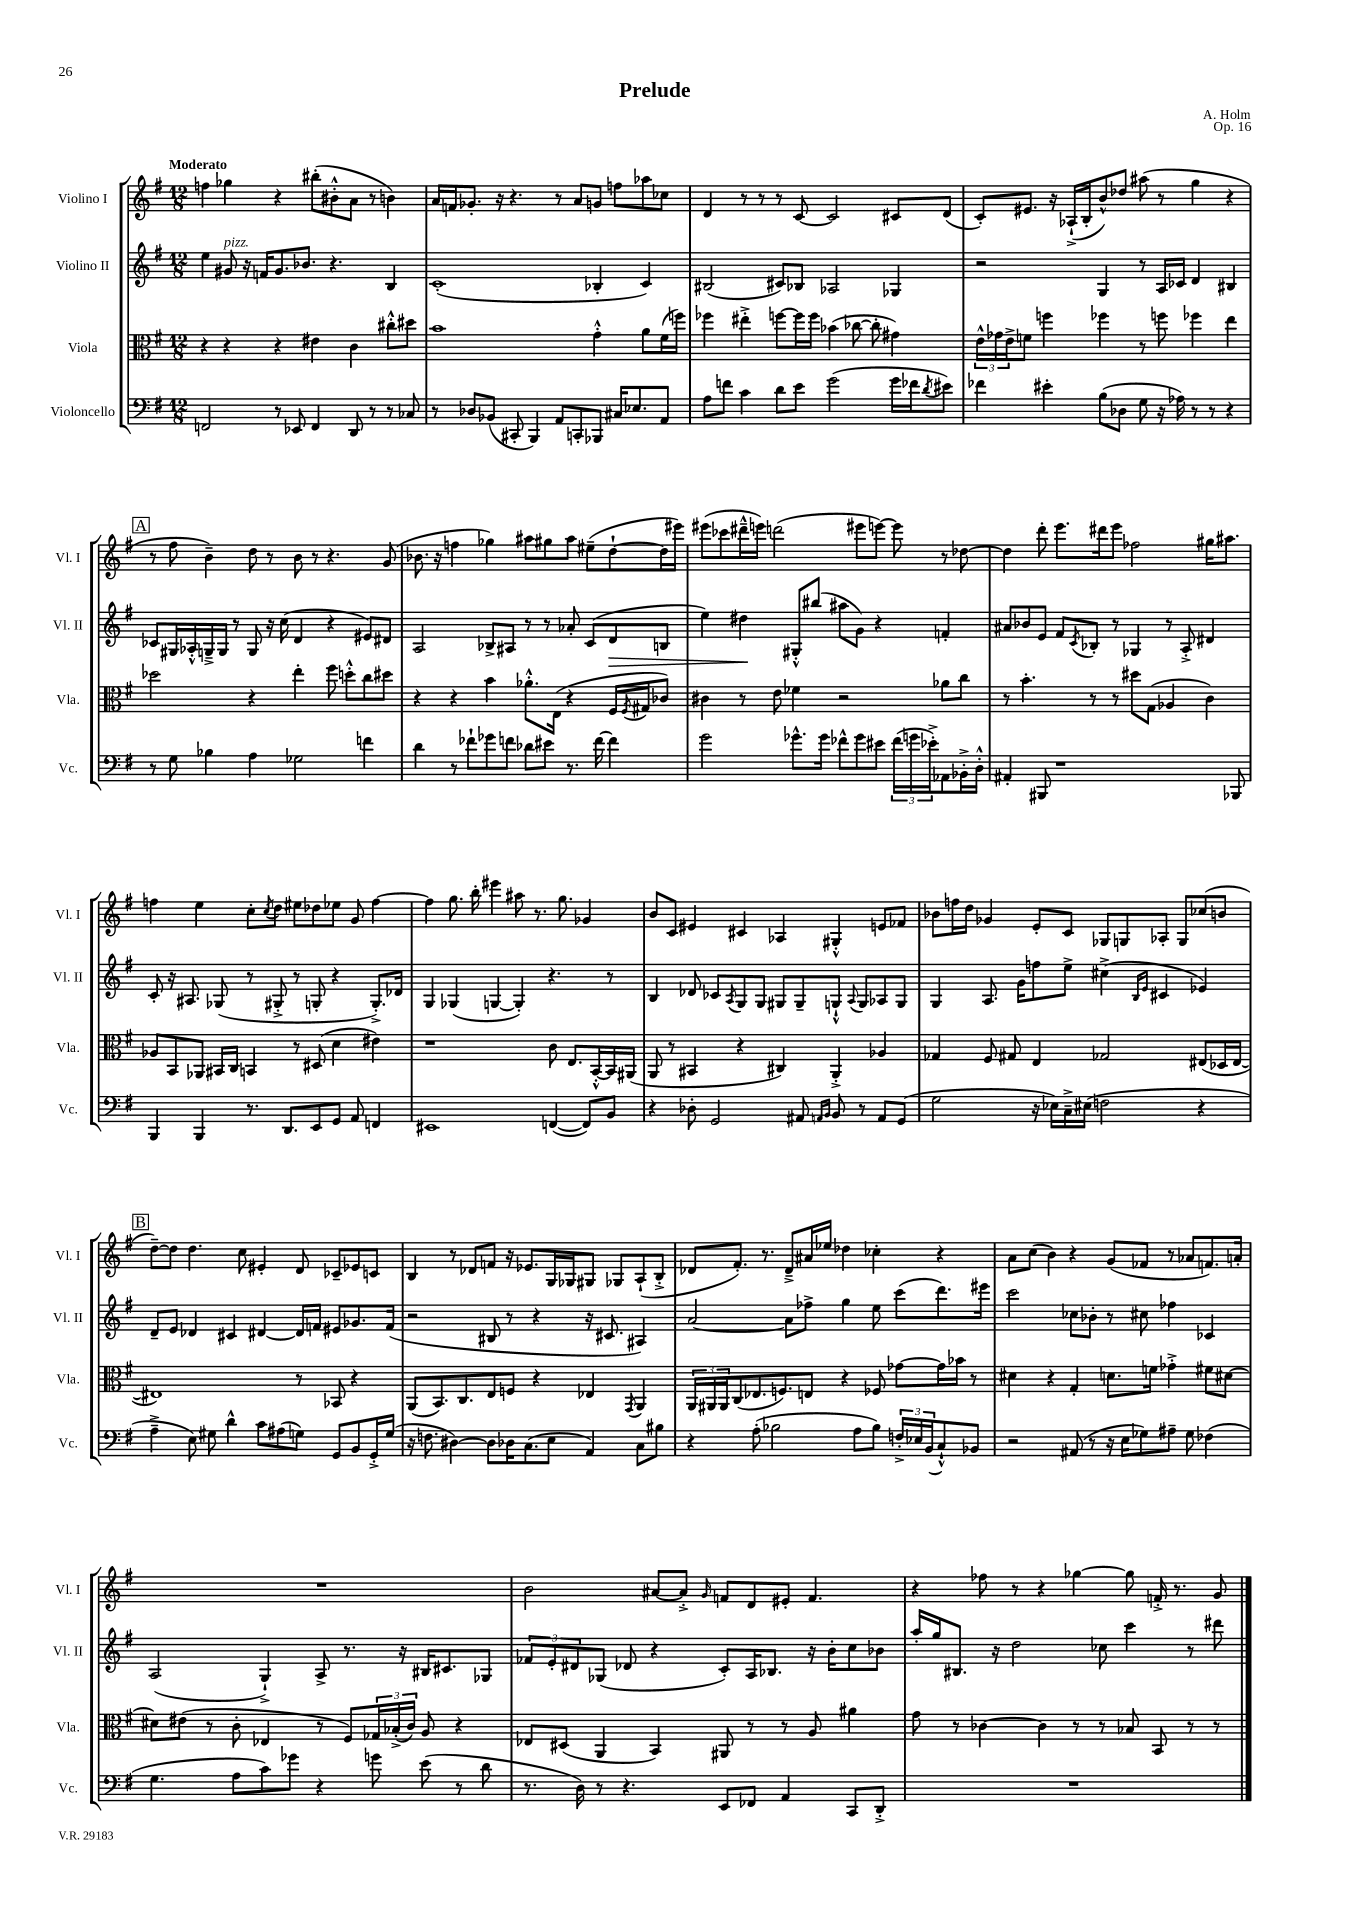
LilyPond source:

\header { title = "Prelude" composer = "A. Holm" opus = "Op. 16" }
<<
\new StaffGroup <<
\new Staff = "s0" \with { instrumentName = "Violino I" shortInstrumentName = "Vl. I" } {
    \clef treble \key g \major \numericTimeSignature \time 12/8 \tempo "Moderato"
    f''4 ges''4 r4 bis''8-.( bis'8-.-^ a'8 r8 b'4) |
    a'16 f'16 ges'8.-. r16 r4. r8 a'8 g'8 f''8 aes''8 ces''8 |
    d'4 r8 r8 r8 c'8~ c'2 cis'8 d'8( |
    c'8-.) eis'8. r16 aes16-!->( b16-. b'8-^) des''8 ais''8( r8 g''4 r4 |
    \mark \markup { \box "A" } r8 fis''8 b'4--) d''8 r8 b'8 r8 r4. g'8( |
    bes'8. r16 f''4 ges''4) ais''8 gis''8 ais''8 eis''8--( d''8~-! d''16 eis'''16) |
    eis'''8( ces'''8 dis'''16---^ e'''16) d'''2( eis'''8 e'''8~) e'''8 r8 des''8~ |
    des''4 d'''8-. e'''8. dis'''16 e'''8 fes''2 gis''16 ais''8. |
    f''4 e''4 c''8-. \acciaccatura { c''8 } d''8 eis''8 des''8 ees''8 g'8 f''4~ |
    f''4 g''8. b''16-. eis'''4 ais''8 r8. g''8. ges'4 |
    b'8 c'8 eis'4 cis'4 aes4 gis4-.-^ e'8 fes'8 |
    bes'8 f''16 d''16 ges'4 e'8-. c'8 ges8 g8 aes8-. g8 ces''8( b'8 |
    \mark \markup { \box "B" } d''8~--) d''8 d''4. c''8 eis'4-. d'8 ces'8-- ees'8 c'8 |
    b4 r8 des'8 f'8 r16 ees'8. g16 ges16 gis8 ges8 a8-!( b8-.-> |
    des'8 fis'8.-.) r8. des'8---> ais'16 ees''16 des''4 ces''4-. r4 |
    a'8 c''8( b'4) r4 g'8( fes'8 r8 aes'8 f'8.) a'16-. |
    R1. |
    b'2 ais'8~ ais'8-.-> \grace { g'16 } f'8 d'8 eis'8-. f'4. |
    r4 fes''8 r8 r4 ges''4~ ges''8 f'16-.-> r8. g'8 \bar "|." |
}
\new Staff = "s1" \with { instrumentName = "Violino II" shortInstrumentName = "Vl. II" } {
    \clef treble \key g \major \numericTimeSignature \time 12/8
    e''4 gis'8^\markup { \italic "pizz." } r16 f'16 gis'8. bes'8. r4. b4 |
    c'1-.( bes4-. c'4) |
    bis2( cis'8) bes8 aes2 ges4 |
    r2 g4 r8 a16 ces'16 d'4 bis4 |
    \mark \markup { \box "A" } ces'8 gis16 aes16-.-^ g16---> g16 r8 g8 r16 c''16( d'4 r4 eis'8) dis'8 |
    a2 bes8-> ais8 r8 r8 aes'8-. c'8( d'8\> b8 |
    e''4) dis''4\! gis8-.-^ bis''8( ais''8 g'8) r4 f'4-. |
    ais'8 bes'8 e'8 fis'8 \acciaccatura { c'8 } bes8-. r8 ges4 r8 a8-.-> dis'4 |
    c'8-. r16 ais8. ges8( r8 gis8-.-> r8 g8-. r4 g8.-.->) des'16 |
    g4 ges4( g4~ g4-.) r4. r8 |
    b4 des'8 ces'8 \acciaccatura { a8 } g8 g8 gis8 gis8-- g8-!-^ \appoggiatura { a8 } g8 aes8 g8 |
    g4 a8. g'16 f''8 e''8-> cis''4->( \grace { b16 e'16 } cis'4 ees'4) |
    \mark \markup { \box "B" } d'8-- e'8 des'4 cis'4 dis'4~ dis'16 f'16 eis'8 ges'8. f'16( |
    r2 bis8 r8 r4 r16 cis'8. ais4) |
    a'2~ a'8 fes''8-> g''4 e''8 c'''8( d'''8.) eis'''16 |
    c'''2 ces''8 bes'8-. r8 cis''8 fes''4 ces'4 |
    a2( g4-!->) a8-> r8. r16 bis16 cis'8. ges8 |
    \tuplet 3/2 { fes'8 e'8-. dis'8 } ges8( des'8 r4 c'8-.) a16 bes8. r16 b'16-. c''8 bes'8 |
    a''16-. g''16 bis8. r16 d''2 ces''8 c'''4 r8 dis'''8 \bar "|." |
}
\new Staff = "s2" \with { instrumentName = "Viola" shortInstrumentName = "Vla." } {
    \clef alto \key g \major \numericTimeSignature \time 12/8
    r4 r4 r4 eis'4 c'4 cis''8-.-^ dis''8 |
    b'1 g'4-.-^ a'8 fis'16( f''16) |
    fes''4 eis''4-.-> f''8~ f''16 f''16 bes'4( ces''8~ ces''8-. gis'4) |
    \tuplet 3/2 { e'16-^ ges'16 e'16-> } f'8 f''4 fes''4 r8 f''8 fes''4 e''4 |
    \mark \markup { \box "A" } des''2 r4 e''4-. fis''8 d''8-.-^ c''8 dis''8 |
    r4 r4 b'4 aes'8.-.-^ e16( r4 fis16 \acciaccatura { fis8 } gis16 ces'8) |
    cis'4 r8 e'8 fes'4 r2 aes'8 c''8 |
    r8 b'4.-. r8 r8 dis''8 g8( aes4 c'4) |
    aes8 b,8 aes,8 bis,16 c16 b,4 r8 dis8( d'4 eis'4) |
    r1 c'8 e8. b,16~-.-^ b,16 ais,16( |
    a,8 r8 bis,4 r4 cis4) a,4-.-> aes4 |
    ges4 fis8 gis8 e4 ges2 eis8( des16 eis16~ |
    \mark \markup { \box "B" } eis1) r8 bes,8 r4 |
    a,8( b,8.) c8. e8 f8 r4 ees4 \acciaccatura { g,8 } a,4 |
    \tuplet 3/2 { a,16 ais,16 ais,16 } c8( ees8. f8.) e8 r4 fes8 ges'8~ ges'16 bes'16 r8 |
    dis'4 r4 g4-. d'8. f'16 ges'4-.-> fis'8 dis'8~ |
    dis'8 eis'8( r8 c'8-. ees4 r8 fis8) \tuplet 3/2 { ges16 bes16-.->( c'16) } a8 r4 |
    ees8 dis8( a,4 b,4) ais,8 r8 r8 a8 ais'4 |
    g'8 r8 ces'4~ ces'4 r8 r8 bes8 b,8 r8 r8 \bar "|." |
}
\new Staff = "s3" \with { instrumentName = "Violoncello" shortInstrumentName = "Vc." } {
    \clef bass \key g \major \numericTimeSignature \time 12/8
    f,2 r8 ees,8 f,4 d,8 r8 r8 ces8 |
    r8 des8 bes,8( cis,8-. b,,4) a,8 c,8-. bes,,8 cis16 ees8. a,8 |
    a8 f'8 c'4 d'8 e'8 g'2( g'16 fes'16 \acciaccatura { d'8 } eis'8) |
    fes'4 eis'4-. b8( des8 g8 r16 aes16) r8 r8 r4 |
    \mark \markup { \box "A" } r8 g8 bes4 a4 ges2 f'4 |
    d'4 r8 fes'8-! ges'8 f'8 des'8 eis'8 r8. f'16~ f'4 |
    g'2 ges'8.-^ ges'16 fes'8-^ ges'8 eis'8 \tuplet 3/2 { fes'16( g'16 ees'16-.->) } aes,8 bes,16-.-> d16-.-^ |
    ais,4-. bis,,8 r1 bes,,8 |
    b,,4 b,,4 r8. d,8. e,8 g,8 a,8 f,4 |
    eis,1 f,4~( f,8) b,8 |
    r4 des8-. g,2 ais,8 \grace { a,16 b,16 } b,8 r8 a,8 g,8( |
    g2 r16 ees16) c16---> eis16( f2 r4 |
    \mark \markup { \box "B" } a4---> e8) gis8 d'4-^ c'8 ais8( g8) g,8 b,8 g,16-.-> g16( |
    r16 f8. dis4~) dis8 des16 c8.( e8 a,4) c8 bis8 |
    r4 a8-.( bes2 a8 bes8) \tuplet 3/2 { f16-.-> ees16 b,16( } c8-!-^) bes,8 |
    r2 ais,8( r8 r16 e16 ges8) ais8-- ges8 fes4( |
    g4. a8 c'8) ges'8 r4 g'8 e'8( r8 d'8 |
    r8. d16) r8 r4. e,8 fes,8 a,4 c,8 d,8-.-> |
    R1. \bar "|." |
}
>>
>>
\layout { \context { \Score \remove "Bar_number_engraver" } }
